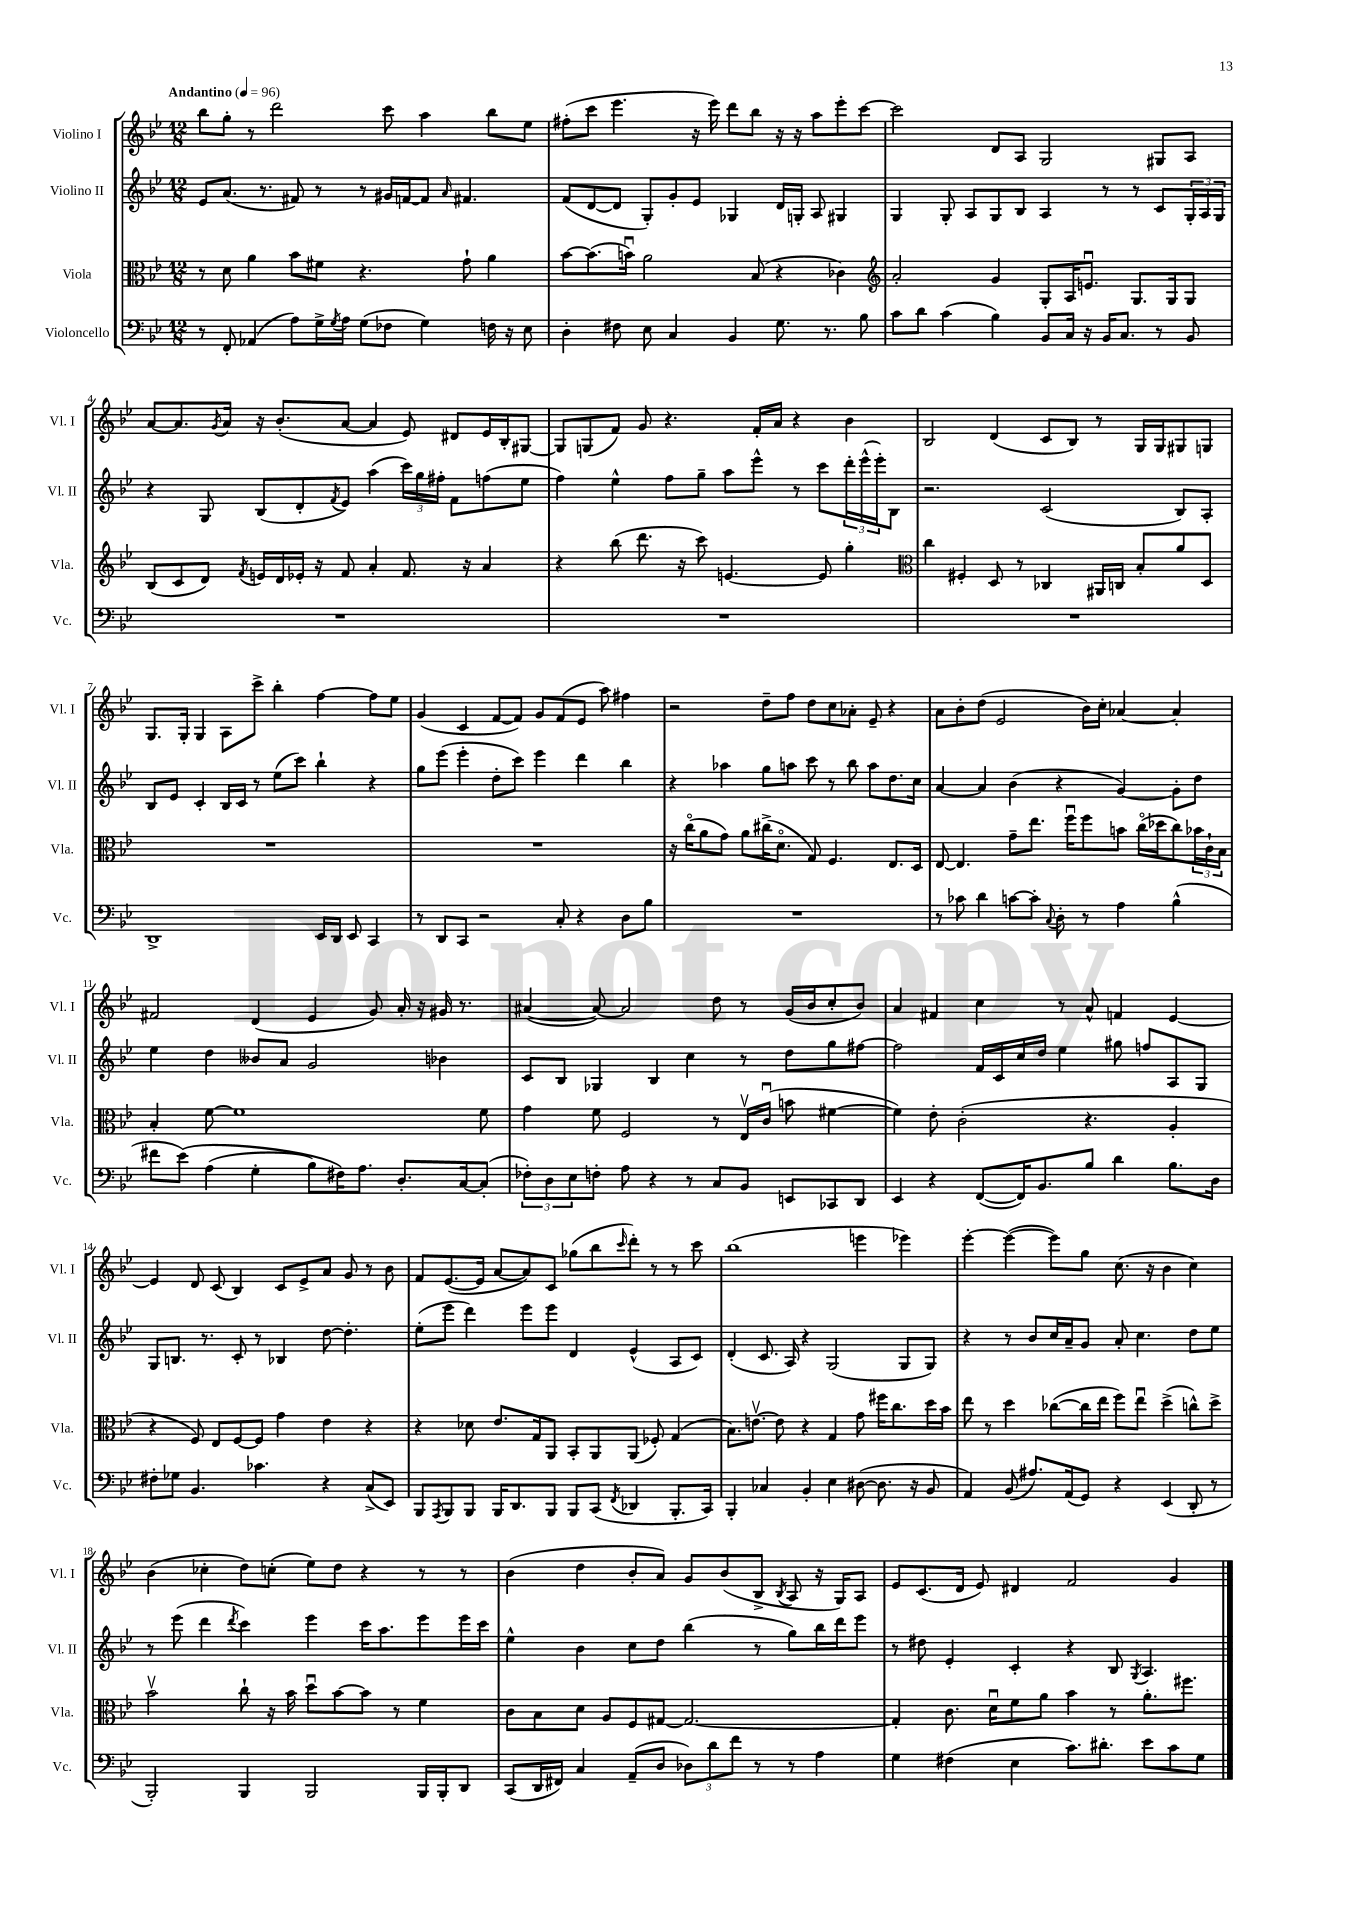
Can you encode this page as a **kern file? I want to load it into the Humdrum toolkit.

**kern	**kern	**kern	**kern
*part4	*part3	*part2	*part1
*staff4	*staff3	*staff2	*staff1
*I"Violoncello	*I"Viola	*I"Violino II	*I"Violino I
*I'Vc.	*I'Vla.	*I'Vl. II	*I'Vl. I
*clefF4	*clefC3	*clefG2	*clefG2
*k[b-e-]	*k[b-e-]	*k[b-e-]	*k[b-e-]
*M12/8	*M12/8	*M12/8	*M12/8
*MM96	*MM96	*MM96	*MM96
=1	=1	=1	=1
!	!	!	!LO:TX:a:B:t=Andantino
8r	8r	8e-/L	8bb-\L
8FF'/	8d\	(8.a/J	8gg'\J
(4AA-X/	4a\	.	8r
.	.	8.r	.
.	.	.	2ddd\
8A\L)	8b-\L	8f#X/)	.
16G^\L	8f#X\J	8r	.
8qG/	.	.	.
16A\JJ	.	.	.
(8G\L	4.r	8r	.
8F-X\J	.	16g#X/LL	8ccc\
.	.	[16fn/J	.
4G\)	.	8f/J]	4aa\
.	.	16qqa/	.
.	8g`\	4.f#X/	.
16Fn\	4a\	.	8bb-\L
16r	.	.	.
8E-\	.	.	8ee-\J
=2	=2	=2	=2
4D'\	[8b-\L	(8f/L	(8ff#X'\L
.	(8.b-\]	[8d/	8ccc\J
8F#X\	.	8d/J]	4.eee-\
.	16bnu\Jk)	.	.
8E-\	2a\	8G'/L)	.
4C/	.	8g'/	.
.	.	8e-/J	16r
.	.	.	16eee-\)
4BB-/	.	4G-X/	8ddd\L
.	(8B-/	.	8bb-\J
8.G\	4r	16d/LL	16r
.	.	16Gn'/JJ	16r
.	.	8A/	8aa\L
8.r	.	.	.
.	4c-X\)	4G#X/	8eee-'\
8B-\	.	.	[8ccc\J
=3	=3	=3	=3
*	*clefG2	*	*
8c\L	2a'/	4G/	2ccc\]
8d\J	.	.	.
(4c\	.	8G'/	.
.	.	8A/L	.
4B-\)	4g/	8G/	8d/L
.	.	8B-/J	8A/J
8BB-/L	8G'/L	4A/	2G/
16C/Jk	16A/K	.	.
16r	8.enu/J	.	.
16BB-/KL	.	8r	.
8.C/J	.	.	.
.	8.G/L	8r	.
8r	.	8c/L	8G#X/L
.	16G/k	.	.
8BB-/	8G/J	24G'/L	8A/J
.	.	24A/	.
.	.	24G/JJ	.
!!LO:LB:g=z
=4	=4	=4	=4
1.r	(8B-/L	4r	[8a/L
.	8c/	.	8.a/]
.	8d/J)	8G/	.
.	.	.	8qg/
.	.	.	16a/Jk
.	8qf/	.	.
.	16en/LL	(8B-/L	16r
.	16d/	.	(8.b-'/L
.	16e-X'/JJ	8d'/	.
.	16r	.	.
.	.	8qf/	.
.	8f/	8e-/J)	[8a/J
.	4a'/	(4aa\	4a/]
.	8.f/	24ccc\LL)	8e-/)
.	.	24gg\	.
.	.	24ff#X'\JJ	.
.	.	8f\L	8d#X/L
.	16r	.	.
.	4a/	(8ffn\	16e-/L
.	.	.	16B-'/J
.	.	8ee-\J	[8G#X/J
=5	=5	=5	=5
1.r	4r	4ff\)	8G#/L]
.	.	.	(8Gn/
.	(8bb-\	4ee-^^\	8f/J)
.	8.ddd\	.	8g/
.	.	8ff\L	4.r
.	16r	.	.
.	8ccc\)	8gg~\J	.
.	[4.en/	8aa\L	.
.	.	8eee-^^\J	16f'/LL
.	.	.	16a/JJ
.	.	8r	4r
.	8e/]	8ccc\L	.
.	4gg'\	24ddd'\L	4b-\
.	.	(24eee-^^\	.
.	.	24eee-'\J)	.
.	.	8B-\J	.
=6	=6	=6	=6
*	*clefC3	*	*
1.r	4cc\	2.r	2B-/
.	4F#X'/	.	.
.	8D/	.	(4d/
.	8r	.	.
.	4C-X/	(2c/	8c/L
.	.	.	8B-/J)
.	16AA#X/LL	.	8r
.	16Cn/JJ	.	.
.	8B-'/L	.	16G/LL
.	.	.	16G/J
.	8a/	8B-/L)	8G#X/
.	8D/J	8A'/J	8Gn/J
!!LO:LB:g=z
=7	=7	=7	=7
1DD^	1.r	8B-/L	8.G/L
.	.	8e-/J	.
.	.	.	16G'/Jk
.	.	4c'/	4G/
.	.	16B-/LL	8A\L
.	.	16c/JJ	.
.	.	8r	8ccc^\J
.	.	(8ee-\L	4bb-'\
.	.	8ccc\J)	.
16EE-/LL	.	4bb-`\	[4ff\
16DD/JJ	.	.	.
8EE-/	.	.	.
4CC/	.	4r	8ff\L]
.	.	.	8ee-\J
=8	=8	=8	=8
8r	1.r	8gg\L	(4g/
8DD/L	.	(8eee-\J	.
8CC/J	.	4eee-'\	4c/
2r	.	.	.
.	.	8dd'\L	[8f/L
.	.	8ccc\J)	8f/J])
.	.	4eee-\	8g/L
8C'/	.	.	(8f/
4r	.	4ddd\	8e-/J
.	.	.	8aa\)
8D\L	.	4bb-\	4ff#X\
8B-\J	.	.	.
=9	=9	=9	=9
1.r	16r	4r	2r
.	(16cc\KL	.	.
.	8a\	.	.
.	8g\J)	4aa-X\	.
.	8a\L	.	.
.	(16cc#X^\K	8gg\L	8dd~\L
.	8.d\J	.	.
.	.	8aan\J	8ff\J
.	8G/)	8ccc\	8dd\L
.	4.F/	8r	8cc\
.	.	8bb-\	8a-X'\J
.	.	8aa\L	8e-~/
.	8.E-/L	8.dd\	4r
.	16D/Jk	16cc\Jk	.
=10	=10	=10	=10
8r	[8E-/	[4a/	8a\L
8c-X\	4.E-/]	.	8b-'\
4d\	.	4a/]	(8dd\J
.	.	.	2e-/
[8cn\L	8g~\L	(4b-\	.
8c'\J]	8.ee-\J	.	.
8qqC/	.	.	.
8D'\	.	4r	.
.	16ffu\KL	.	.
8r	8ff\	.	16b-\LL)
.	.	.	16cc'\JJ
4A\	8bn\J	[4g/)	[4a-X/
.	(16cc\LL	.	.
.	16dd-X\J	.	.
(4B-^^\	8cc\)	8g'\L]	4a-'/]
.	24b-X\L	8dd\J	.
.	24c`\	.	.
.	24B-\JJ	.	.
!!LO:LB:g=z
=11	=11	=11	=11
8f#X\L	4B-'/	4ee-\	2f#X/
(8e-\J)	.	.	.
(4A\	[8f\	4dd\	.
.	1f]	.	.
4G'\	.	8b--X/L	(4d/
.	.	8a/J	.
8B-\L)	.	2g/	4e-/
16F#X\K)	.	.	.
8.A\J	.	.	.
.	.	.	8g/)
8.D'/L	.	.	16a'/
.	.	.	16r
.	.	4b-X\	16g#X/
[16C/k	.	.	8.r
(8C'/J]	8f\	.	.
=12	=12	=12	=12
12F-X'\L)	4g\	8c/L	([4a#X/
12D\	.	.	.
.	.	8B-/J	.
12E-\	.	.	.
8Fn'\J	8f\	4G-X/	8a#/_)
8A\	2F/	.	2a#/]
4r	.	4B-/	.
8r	.	4cc\	.
8C/L	8r	.	8dd\
8BB-/J	16E-v/LL	8r	8r
.	(16cu/JJ	.	.
8EEn/L	8bn\	8dd\L	(16g/LL
.	.	.	16b-/J
8CC-X/	[4f#X\	8gg\	8cc'/
8DD/J	.	[8ff#X\J	8b-/J)
=13	=13	=13	=13
4EE-/	4f#\])	2ff#\]	4a/
4r	8e-'\	.	4f#X/
.	(2c'\	.	.
([8FF/L	.	16f/LL	4cc\
.	.	16c/	.
16FF/K])	.	16cc/	.
8.BB-/	.	16dd/JJ	.
.	.	4ee-\	8r
8B-/J	4.r	.	8a^^/
4d\	.	8gg#X\	4fn/
.	.	8ffn/L	.
8.B-\L	4A'/	8A/	[4e-/
.	.	8G/J	.
16D\Jk	.	.	.
!!LO:LB:g=z
=14	=14	=14	=14
8F#X'\L	4r	8G/L	4e-/]
8G-X\J	.	8.Bn/J	.
4.BB-/	8F/)	.	8d/
.	.	8.r	.
.	8E-/L	.	(8c/
.	[8F/	8c'/	4B-/)
4.c-X\	8F/J]	8r	.
.	4g\	4B-X/	8c/L
.	.	.	8e-^/
4r	4e-\	[8dd\	8a/J
.	.	4.dd'\]	8g/
(8C^/L	4r	.	8r
8EE-/J)	.	.	8b-\
=15	=15	=15	=15
8BBB-/L	4r	(8ee-'\L	8f/L
8qAAA/	.	.	.
8BBB-/	.	8eee-\J	([8.e-/
8BBB-/J	8d-X\	4ddd\)	.
.	.	.	16e-/Jk]
16BBB-/KL	8.e-/L	.	[8a/L
8.DD/	.	.	.
.	.	8eee-\L	8a/])
.	16G/k	.	.
8BBB-/J	8AA/J	8eee-\J	8c/J
8BBB-/L	8BB-'/L	4d/	(8gg-X\L
(8CC/J	8AA/	.	8bb-\
8qFF/	.	.	16qqccc/
4DD-X/	(8AA/J	(4e-^^/	8ddd'\J)
.	8F-X'/)	.	8r
8.BBB-'/L	(4G/	8A/L	8r
.	.	8c/J)	8ccc\
16CC/Jk)	.	.	.
=16	=16	=16	=16
4BBB-'/	8.B-\L)	(4d'/	(1bb-
.	[8.env\J	.	.
4C-X/	.	8.c/	.
.	8e\]	.	.
.	.	16A/)	.
4BB-'/	4r	4r	.
4E-\	4G/	(2G/	.
([8D#X\	8g\	.	4eeen\
8.D#\]	16ff#X\KL	.	.
.	8.cc\	.	.
.	.	8G/L	4eee-X\)
16r	.	.	.
8BB-/	16dd\L	8G/J)	.
.	16b-\JJ	.	.
=17	=17	=17	=17
4AA/)	8ee-\	4r	[4eee-'\
.	8r	.	.
(8BB-/	4dd\	8r	(4eee-\_
8.A#X/L)	.	8b-/L	.
.	([8cc-X\L	16cc/L	8eee-\L])
(16AA/k	.	16a~/J	.
8GG/J)	16cc-\L]	8g/J	8gg\J
.	16ee-\JJ	.	.
4r	8ff\L)	8a'/	(8.cc\
.	8ee-u\J	4.cc\	.
.	.	.	16r
(4EE-/	(4dd^\	.	4b-\
8DD'/	8ccn^^\L)	8dd\L	4cc\)
8r	8dd^\J	8ee-\J	.
!!LO:LB:g=z
=18	=18	=18	=18
2BBB-'/)	2b-v\	8r	(4b-\
.	.	(8eee-\	.
.	.	4ddd\	4cc-X'\
.	.	8qddd/	.
4BBB-/	8cc`\	4ccc\)	8dd\L)
.	16r	.	(8ccn'\J
.	16b-\	.	.
2BBB-/	8ddu\L	4eee-\	8ee-\L)
.	[8b-\	.	8dd\J
.	8b-\J]	16ccc\KL	4r
.	.	8.aa\	.
.	8r	.	.
16BBB-/LL	4f\	8eee-\	8r
16BBB-'/J	.	.	.
8DD/J	.	16eee-\L	8r
.	.	16ccc\JJ	.
=19	=19	=19	=19
(8CC/L	8c\L	4ee-^^\	(4b-\
16DD/L	8B-\	.	.
16FF#X/JJ)	.	.	.
4C/	8d\J	4b-\	4dd\
.	8A/L	.	.
(8AA~/L	8F/	8cc\L	8b-'/L
8D/J	[8G#X/J	8dd\J	8a/J)
12D-X\L)	2.G#/_	(4bb-\	8g/L
12d\	.	.	.
.	.	.	(8b-/
12f\J	.	.	.
8r	.	8r	8B-^/J
.	.	.	8qB-/
8r	.	8gg\L)	8A/
4A\	.	16bb-\L	16r
.	.	16ddd\J	16G/KL)
.	.	8eee-\J	8A/J
=20	=20	=20	=20
4G\	4G#'/]	8r	8e-/L
.	.	8dd#X\	(8.c/
(4F#X\	8.c\	4e-'/	.
.	.	.	16d/Jk
.	.	.	8e-/)
.	16du\KL	.	.
4E-\	8f\	4c'/	4d#X/
.	8a\J	.	.
8.c\L)	4b-\	4r	2f/
8.d#X'\J	.	.	.
.	8r	8B-/	.
.	.	8qG/	.
8e-\L	8.a'\L	4.A/	.
8c\	.	.	4g/
.	8.ff#X\J	.	.
8G\J	.	.	.
==	==	==	==
*-	*-	*-	*-
